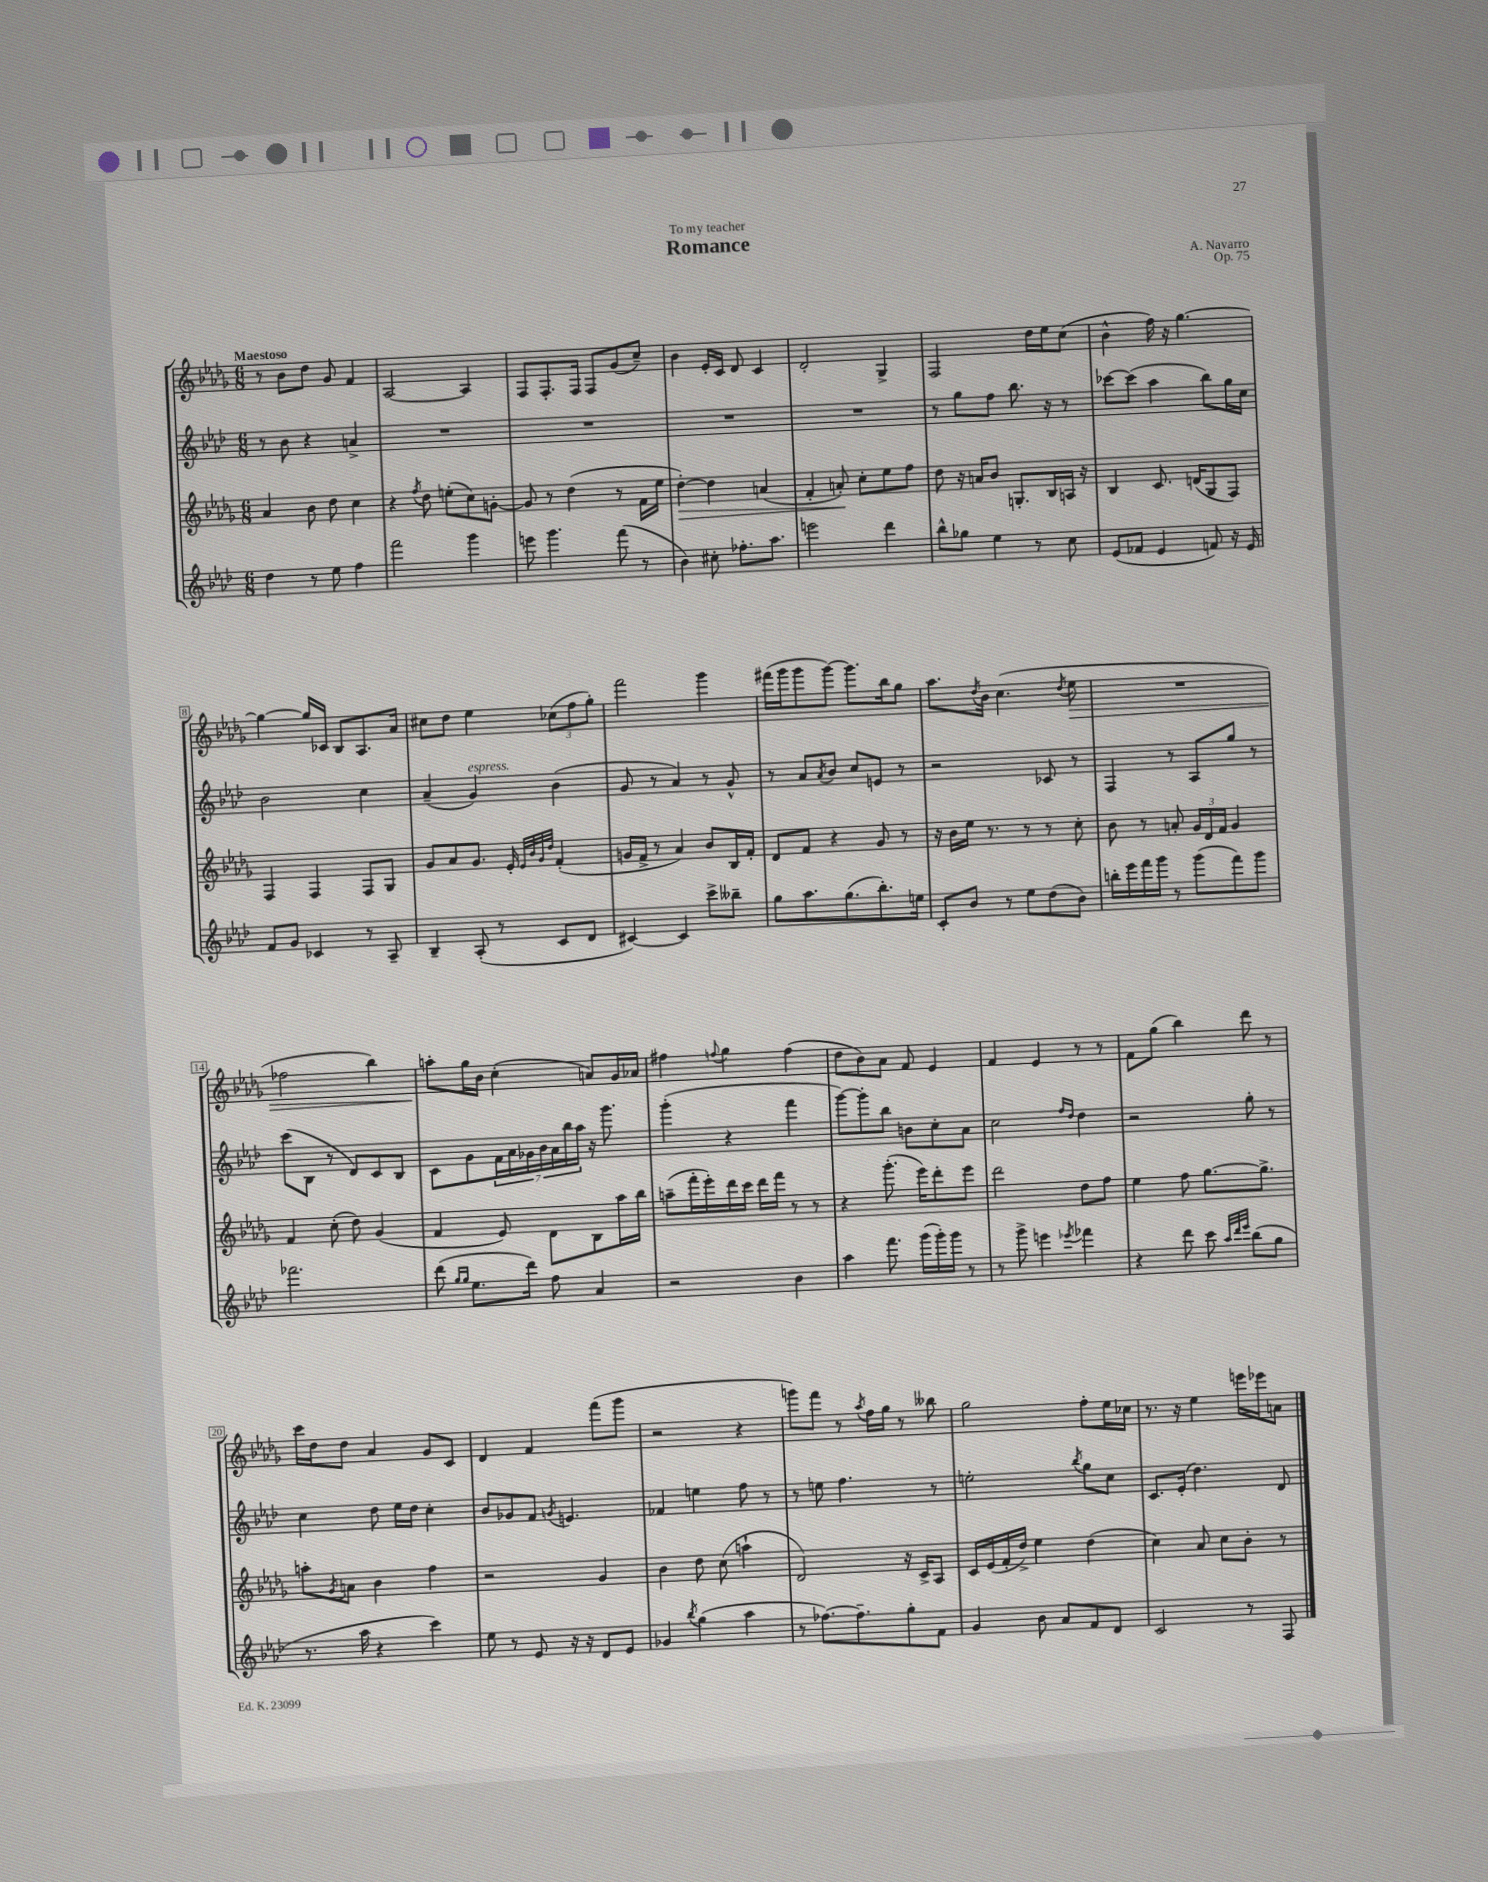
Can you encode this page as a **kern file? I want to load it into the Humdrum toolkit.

**kern	**kern	**kern	**kern
*staff4	*staff3	*staff2	*staff1
*clefG2	*clefG2	*clefG2	*clefG2
*k[b-e-a-d-]	*k[b-e-a-d-g-]	*k[b-e-a-d-]	*k[b-e-a-d-g-]
*M6/8	*M6/8	*M6/8	*M6/8
4dd-	4a-	8r	8r
.	.	8b-	8b-
8r	8b-	4r	8dd-
8ee-	8dd-	.	8g-
4ff	4cc	4a^	4f
=	=	=	=
2fff	4r	2.r	[2A-
.	8qff	.	.
.	8dd-	.	.
.	(8ee'	.	.
4ggg	8cc)	.	4A-]
.	[8g'	.	.
=	=	=	=
8eee	8g]	2.r	8F
4.ggg	8r	.	8.F'
.	(4dd-	.	.
.	.	.	16F
.	.	.	8F
(8fff	8r	.	(8g-
8r	16f	.	8cc~)
.	16ee-	.	.
=	=	=	=
4b-)	[4dd-')	2.r	4b-
8cc#'	4dd-]	.	16e-'
.	.	.	16c
8.ff-'	.	.	8d-
.	(4a	.	4c
8.aa-	.	.	.
=	=	=	=
2eee	4f'	2.r	2d-'
.	8a')	.	.
.	8cc'	.	.
4ddd-	8ee-	.	4G-^
.	8ff	.	.
=	=	=	=
8bb-^^	8dd-	8r	2F
8gg-	16r	8gg	.
.	16a	.	.
4ee-	8b-	8ff	.
.	8.G'	8.bb-	.
8r	.	.	16dd-
.	16B-	16r	16ee-
8cc	16A	8r	(8cc
.	16r	.	.
=	=	=	=
(8e-	4B-	[8ccc-	4b-^^
8f-	.	(8ccc-]	.
4e-	8.c	4aa-	16ff)
.	.	.	16r
.	.	.	[4.gg-
.	(16d	.	.
8f)	8G-	8bb-)	.
16r	8F)	16gg	.
16e-	.	16cc	.
=	=	=	=
8f	4F	2b-	4gg-_
8g	.	.	.
4c-	4F	.	16gg-]
.	.	.	16c-
.	.	.	8B-
8r	8F	4cc	8.A-
8A-~	8G-	.	.
.	.	.	16a-
=	=	=	=
4B-~	8g-	(4a-~	8cc#
.	8a-	.	8dd-
(8A-'	8.g-	4g)	4ee-
8r	.	.	.
.	16e-'	.	.
.	32qqe-	.	.
.	32qqb-	.	.
.	32qqg-	.	.
.	32qqdd-	.	.
8c	(4f'	(4b-	(12cc-
.	.	.	12ff
8d-	.	.	.
.	.	.	12gg-')
=	=	=	=
[4c#)	16g	8g	2fff
.	16f^	.	.
.	8r	8r	.
4c#]	4a-)	4a-)	.
8ccc^	8b-	8r	4ggg-
8bb--~	16B-	8g^^	.
.	16f'	.	.
=	=	=	=
8gg	8d-	8r	(16fff#
.	.	.	16ggg-
8.aa-	8f	8a-	8ggg-
.	.	8qa-	.
.	4r	8b-	[8ggg-)
(8.gg	.	.	.
.	.	8cc	8.ggg-]
8.bb-')	8g-	8e	.
.	.	.	16bb-
.	8r	8r	8gg-
16ee	.	.	.
=	=	=	=
8c'	16r	2r	8.aa-
.	16b-	.	.
8b-	16ee-	.	.
.	.	.	8qdd-
.	8.r	.	16b-
8r	.	.	(4.cc
8ee-	8r	.	.
(8dd-	8r	8c-	.
.	.	.	8qdd-
8b-)	8cc'	8r	8ee-
=	=	=	=
16bb'	8b-	4F	2.r
16eee-	.	.	.
16fff	8r	.	.
16ggg	.	.	.
8r	8a'	8r	.
(8ggg	24g-	8A-	.
.	24d-	.	.
.	24f	.	.
8fff)	4g-	8gg	.
8ggg	.	8r	.
=	=	=	=
2.fff-	4f	(8ccc	2ff-
.	.	8B-	.
.	(8cc'	8r	.
.	8dd-)	8d-)	.
.	(4g-	8c	4bb-)
.	.	8B-	.
=	=	=	=
(8ddd-	4f	8c	8aa'
16qqgg	.	.	.
16qqgg	.	.	.
8.ee-	.	8g	16gg-
.	.	.	16b-
.	8e-)	28f	(4cc'
.	.	28a-	.
16ddd-)	.	.	.
.	.	28g-	.
.	.	28b-	.
8ff	8d-	.	.
.	.	28a-	.
.	.	28bb-	.
.	.	28aa-	.
4a-	8B-	16r	8a)
.	.	8.ggg	.
.	16aa-	.	16g-
.	16bb-	.	16a-
=	=	=	=
2r	(8aa~	(4ggg'	4ff#
.	16fff'	.	.
.	16eee-')	.	.
.	.	.	8qqff
.	16ddd-	4r	4gg-
.	16ccc	.	.
.	16ddd-	.	.
.	16fff	.	.
4b-	8r	4fff	(4ff
.	8r	.	.
=	=	=	=
4aa-	4r	[8ggg)	8dd-
.	.	8ggg']	8b-)
8.fff	(8.ggg-'	8bb-	8a-
.	.	8b	8f
(16ggg	16eee-)	.	.
16ggg')	8ddd-'	8cc'	4e-
16ggg	.	.	.
8r	8eee-	8a-	.
=	=	=	=
8r	2ddd-	2cc	4f
8ggg^	.	.	.
4eee	.	.	4e-
.	.	16qqff	.
8qeee-	.	16qqdd-	.
4fff-	8dd-	4dd-	8r
.	8ff	.	8r
=	=	=	=
4r	4ee-	2r	8f
.	.	.	(8gg-
8ddd-	8ff	.	4bb-)
8ccc	[8.gg-	.	.
32qqaa-	.	.	.
32qqddd-	.	.	.
32qqeee-	.	.	.
(8bb-	.	8gg'	8ddd-
.	8.gg-^]	.	.
8gg	.	8r	8r
=	=	=	=
8.r	8aa'	4cc	16ccc
.	.	.	16dd-
.	8qg-	.	.
.	8a	.	8dd-
16aa-	.	.	.
4r	4b-	8dd-	4a-
.	.	16ee-	.
.	.	16dd-	.
4ccc)	4ff	4cc'	8g-
.	.	.	8c
=	=	=	=
8ee-	2r	8b-	4d-
8r	.	8g-	.
8e-	.	8f	4f
.	.	8qg	.
16r	.	4.e	.
16r	.	.	.
8d-	4g-	.	(8fff
8e-	.	.	8ggg-
=	=	=	=
4g-	4b-	4f-	2r
8qbb-	.	.	.
(4gg	8dd-	4ee	.
.	(8cc	.	.
4aa-	4aa`	8ff	4r
.	.	8r	.
=	=	=	=
8r	2d-)	8r	8ggg)
[8.ff-)	.	8ee	8fff
.	.	4.ff	8r
8.ff-~]	.	.	.
.	.	.	8qaa-
.	.	.	16ff
.	.	.	16gg-
8gg'	16r	.	8r
.	16c^	.	.
8f	8A-	8r	8bb--
=	=	=	=
4g	16c	2ee'	2gg-
.	(16e-	.	.
.	16f'	.	.
.	16dd-^)	.	.
8b-	4ee-	.	.
8a-	.	.	.
.	.	8qbb-	.
8f	(4dd-	8gg	8ff'
8d-	.	8cc	16ee-
.	.	.	16cc-
=	=	=	=
2c	4cc)	8.c	8.r
.	.	(16e-'	16r
.	8a-	4.dd-)	4ee-
.	8cc	.	.
8r	8b-'	.	16eee
.	.	.	16eee-
8F	8r	8d-	8a
==	==	==	==
*-	*-	*-	*-
